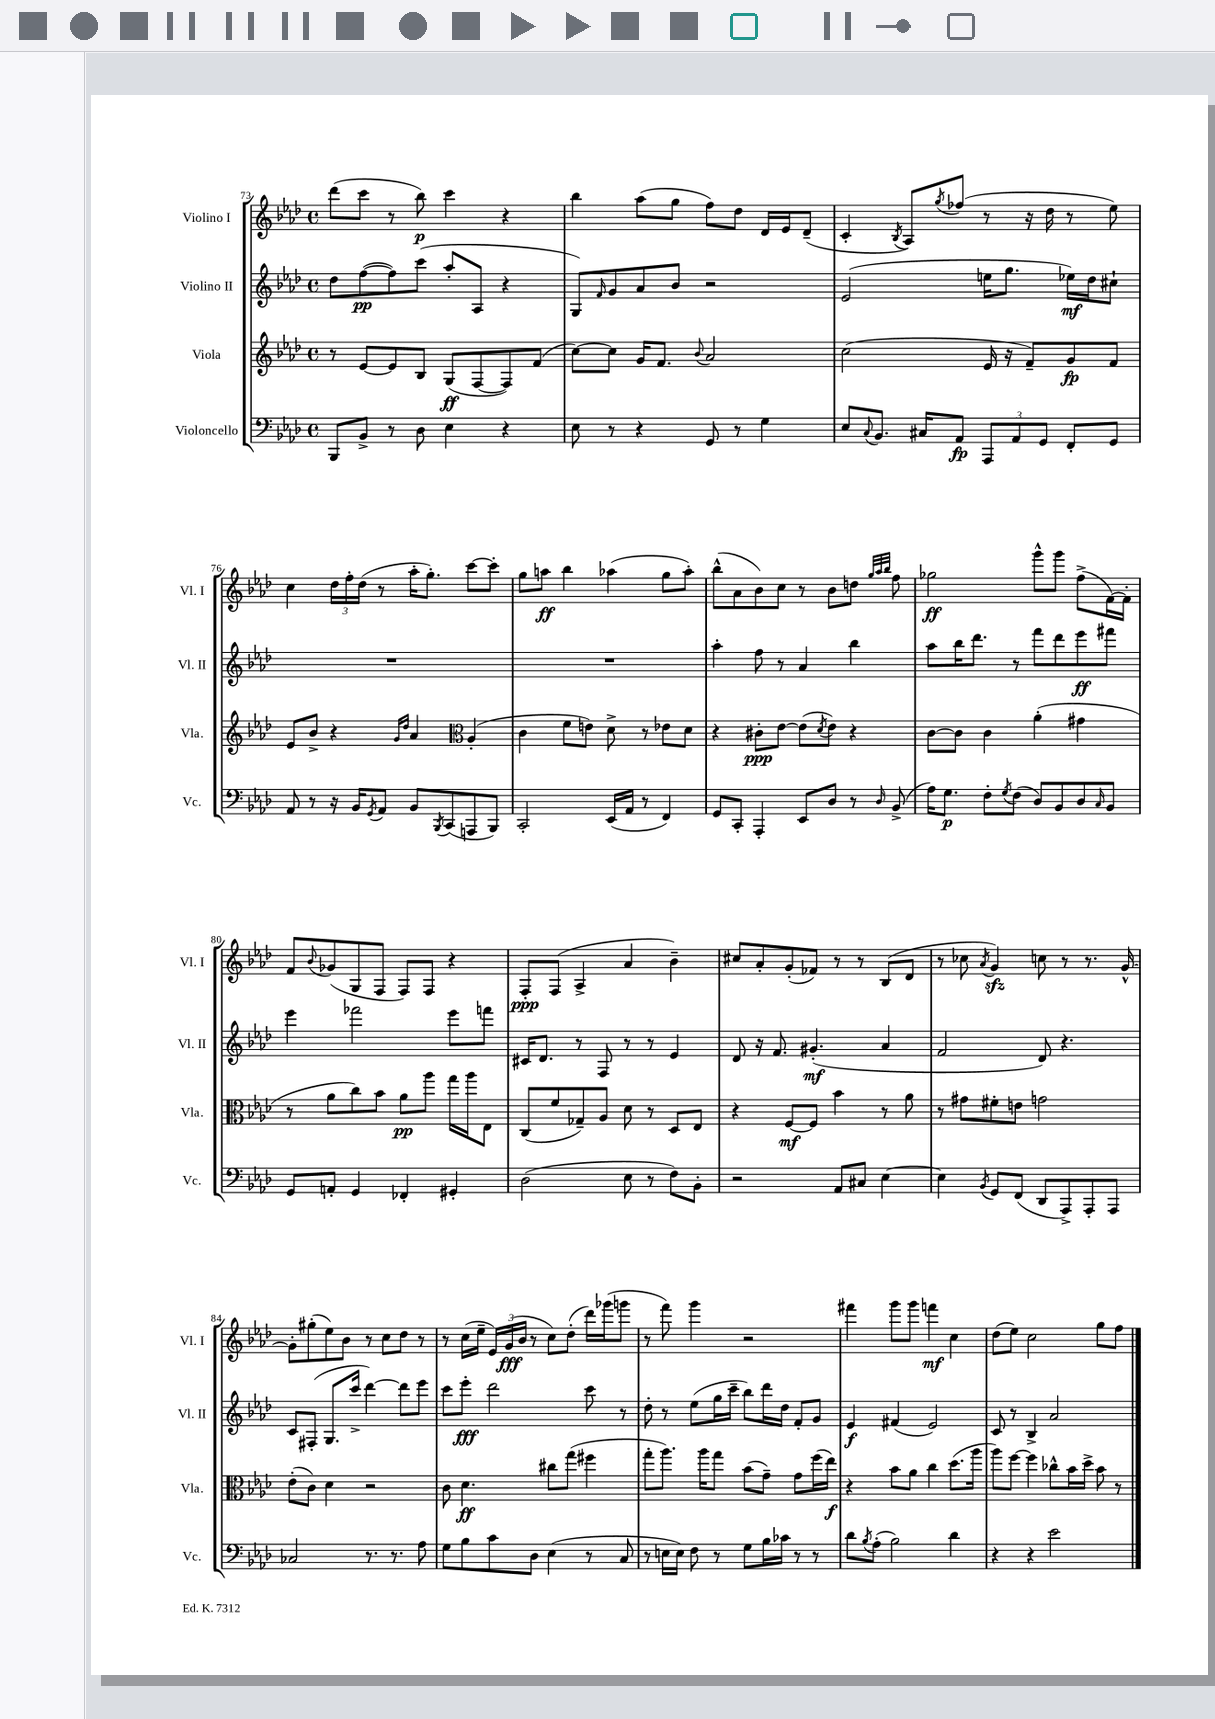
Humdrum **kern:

**kern	**dynam	**kern	**dynam	**kern	**dynam	**kern	**dynam
*part4	*part4	*part3	*part3	*part2	*part2	*part1	*part1
*staff4	*staff4	*staff3	*staff3	*staff2	*staff2	*staff1	*staff1
*I"Violoncello	*	*I"Viola	*	*I"Violino II	*	*I"Violino I	*
*I'Vc.	*	*I'Vla.	*	*I'Vl. II	*	*I'Vl. I	*
*clefF4	*	*clefG2	*	*clefG2	*	*clefG2	*
*k[b-e-a-d-]	*	*k[b-e-a-d-]	*	*k[b-e-a-d-]	*	*k[b-e-a-d-]	*
*M4/4	*	*M4/4	*	*M4/4	*	*M4/4	*
*met(c)	*	*met(c)	*	*met(c)	*	*met(c)	*
=73	=73	=73	=73	=73	=73	=73	=73
8BBB-/L	.	8r	.	8dd-\L	.	(8ddd-\L	.
8BB-^/J	.	[8e-/L	.	([8ff\	pp	8ccc\J	.
8r	.	8e-/]	.	8ff\])	.	8r	.
8D-\	.	8B-/J	.	(8ccc\J	.	8bb-\)	p
4E-\	.	(8G/L	ff	8aa-'/L	.	4ccc\	.
.	.	[8F/	.	8A-/J	.	.	.
4r	.	8F/])	.	4r	.	4r	.
.	.	(8f/J	.	.	.	.	.
=74	=74	=74	=74	=74	=74	=74	=74
8E-\	.	[8cc\L)	.	8G/L)	.	4bb-\	.
.	.	.	.	16qqf/	.	.	.
8r	.	8cc\J]	.	8g/	.	.	.
4r	.	16g/KL	.	8a-/	.	(8aa-\L	.
.	.	8.f/J	.	.	.	.	.
.	.	.	.	8b-/J	.	8gg\J	.
.	.	8qqb-/	.	.	.	.	.
8GG/	.	2a-/	.	2r	.	8ff\L)	.
8r	.	.	.	.	.	8dd-\J	.
4G\	.	.	.	.	.	16d-/LL	.
.	.	.	.	.	.	16e-/J	.
.	.	.	.	.	.	(8d-~/J	.
=75	=75	=75	=75	=75	=75	=75	=75
8E-/L	.	(2cc\	.	(2e-/	.	4c'/	.
8qqC/	.	.	.	.	.	.	.
8.BB-/J	.	.	.	.	.	.	.
.	.	.	.	.	.	8qB-/	.
.	.	.	.	.	.	8A-/L)	.
16C#X/KL	.	.	.	.	.	.	.
.	.	.	.	.	.	8qgg/	.
8AA-/J	fp	.	.	.	.	(8ff-X/J	.
12AAA-/L	.	16e-/	.	16een\KL	.	8r	.
.	.	16r	.	8.gg\J	.	.	.
12AA-/	.	.	.	.	.	.	.
.	.	8f~/L)	.	.	.	16r	.
12GG/J	.	.	.	.	.	.	.
.	.	.	.	.	.	16dd-\	.
8FF'/L	.	8g/	fp	16ee-X\LL)	mf	8r	.
.	.	.	.	16dd-\J	.	.	.
8GG/J	.	8f/J	.	8cc#X`\J	.	8ee-\)	.
!!LO:LB:g=z
=76	=76	=76	=76	=76	=76	=76	=76
8AA-/	.	8e-/L	.	1r	.	4cc\	.
8r	.	8b-^/J	.	.	.	.	.
16r	.	4r	.	.	.	24dd-\LL	.
.	.	.	.	.	.	24ff'\	.
16BB-/KL	.	.	.	.	.	.	.
.	.	.	.	.	.	(24dd-\JJ	.
8qGG/	.	.	.	.	.	.	.
8AA-/J	.	.	.	.	.	8r	.
.	.	16qqg/LL	.	.	.	.	.
.	.	16qqdd-/JJ	.	.	.	.	.
8BB-/L	.	4a-/	.	.	.	16aa-'\KL	.
.	.	.	.	.	.	8.gg'\J)	.
8qBBB-/	.	.	.	.	.	.	.
(8CC/	.	.	.	.	.	.	.
*	*	*clefC3	*	*	*	*	*
8AAAn/	.	(4A-'/	.	.	.	[8ccc\L	.
8BBB-/J)	.	.	.	.	.	8ccc'\J]	.
=77	=77	=77	=77	=77	=77	=77	=77
2CC'/	.	4c\	.	1r	.	8gg\L	.
.	.	.	.	.	.	8aan\J	ff
.	.	8f\L	.	.	.	4bb-\	.
.	.	8en\J)	.	.	.	.	.
(16EE-/LL	.	8d-^\	.	.	.	(4aa-X\	.
16AA-/JJ	.	.	.	.	.	.	.
8r	.	8r	.	.	.	.	.
4FF/)	.	8e-X\L	.	.	.	8gg\L	.
.	.	8d-\J	.	.	.	8aa-'\J)	.
=78	=78	=78	=78	=78	=78	=78	=78
8GG/L	.	4r	.	4aa-'\	.	(8bb-^^\L	.
8CC'/J	.	.	.	.	.	8a-\	.
4AAA-'/	.	8c#X'\L	ppp	8ff\	.	8b-\)	.
.	.	[8e-\J	.	8r	.	8cc\J	.
8EE-/L	.	(8e-\L]	.	4a-/	.	8r	.
.	.	8qd-/	.	.	.	.	.
8D-/J	.	8e-\J)	.	.	.	8b-\L	.
8r	.	4r	.	4bb-\	.	8ddn\J	.
.	.	.	.	.	.	32qqgg/LLL	.
.	.	.	.	.	.	32qqaa-/	.
16qqD-/	.	.	.	.	.	32qqbb-/JJJ	.
(8BB-^/	.	.	.	.	.	8ff\	.
=79	=79	=79	=79	=79	=79	=79	=79
16A-\KL)	.	[8c\L	.	8aa-\L	.	2gg-X\	ff
8.G\J	p	.	.	.	.	.	.
.	.	8c\J]	.	16bb-\K	.	.	.
.	.	.	.	8.ddd-\J	.	.	.
8F'\L	.	4c\	.	.	.	.	.
8qG/	.	.	.	.	.	.	.
(8F\J	.	.	.	8r	.	.	.
8D-/L)	.	(4a-'\	.	8fff\L	.	8ggg^^\L	.
8BB-/	.	.	.	8ddd-\	.	8ggg\J	.
8D-/	.	4g#X\	.	8eee-\	ff	(8ff^\L	.
16qqC/	.	.	.	.	.	.	.
8BB-/J	.	.	.	8fff#X\J	.	[16f\L)	.
.	.	.	.	.	.	16f'\JJ]	.
!!LO:LB:g=z
=80	=80	=80	=80	=80	=80	=80	=80
8GG/L	.	8r	.	4eee-\	.	8f/L	.
.	.	.	.	.	.	8qqb-/	.
8AAn'/J	.	8a-\L	.	.	.	(8g-X/	.
4GG/	.	8cc\)	.	2fff-X\	.	8G/	.
.	.	8b-\J	.	.	.	8F/J	.
4FF-X'/	.	8a-\L	pp	.	.	8F/L)	.
.	.	8aa-\J	.	.	.	8F/J	.
4GG#X'/	.	16gg\LL	.	8eee-\L	.	4r	.
.	.	16aa-\J	.	.	.	.	.
.	.	8E-\J	.	8fffn\J	.	.	.
=81	=81	=81	=81	=81	=81	=81	=81
(2D-\	.	(8C/L	.	16c#X/KL	.	8F'/L	ppp
.	.	.	.	8.d-/J	.	.	.
.	.	8f/	.	.	.	(8F/J	.
.	.	8G-X~/)	.	8r	.	4A-^/	.
.	.	8A-/J	.	8F/	.	.	.
8E-\	.	8d-\	.	8r	.	4a-/	.
8r	.	8r	.	8r	.	.	.
8F\L)	.	8D-/L	.	4e-/	.	4b-~\)	.
8BB-'\J	.	8E-/J	.	.	.	.	.
=82	=82	=82	=82	=82	=82	=82	=82
2r	.	4r	.	8d-/	.	8cc#X/L	.
.	.	.	.	16r	.	8a-'/	.
.	.	.	.	8.f/	.	.	.
.	.	[8F/L	mf	.	.	(8g'/	.
.	.	8F/J]	.	(4.g#X'/	mf	8f-X/J)	.
8AA-/L	.	4b-\	.	.	.	8r	.
8C#X/J	.	.	.	.	.	8r	.
[4E-\	.	8r	.	4a-/	.	(8B-/L	.
.	.	8a-\	.	.	.	8d-/J	.
=83	=83	=83	=83	=83	=83	=83	=83
4E-\]	.	8r	.	2f/	.	8r	.
.	.	8g#X\L	.	.	.	8cc-X\	.
8qBB-/	.	.	.	.	.	8qa-/	.
8GG/L	.	8f#X'\	.	.	.	4gzz/)	.
(8FF/J	.	8en\J	.	.	.	.	.
8DD-/L	.	2gn\	.	8d-/)	.	8ccn\	.
8AAA-^/)	.	.	.	4.r	.	8r	.
8AAA-'/	.	.	.	.	.	8.r	.
8AAA-/J	.	.	.	.	.	.	.
.	.	.	.	.	.	[16g^^/	.
!!LO:LB:g=z
=84	=84	=84	=84	=84	=84	=84	=84
2C-X/	.	(8e-'\L	.	8c/L	.	8g'\L]	.
.	.	8c\J)	.	(8F#X'/J	.	(8gg#X'\	.
.	.	4d-\	.	8.G/L	.	8ee-\)	.
.	.	.	.	.	.	8b-\J	.
.	.	.	.	16ccc^/Jk	.	.	.
8.r	.	2r	.	[4ddd-\)	.	8r	.
.	.	.	.	.	.	8cc\L	.
8.r	.	.	.	.	.	.	.
.	.	.	.	8ddd-\L]	.	8dd-\J	.
8A-\	.	.	.	8eee-\J	.	8r	.
=85	=85	=85	=85	=85	=85	=85	=85
8G\L	.	8c\	.	8ccc\L	.	8r	.
8B-\	.	4.d-\	ff	8eee-'\J	fff	(16cc\LL	.
.	.	.	.	.	.	16ee-~\JJ	.
8c\	.	.	.	2ddd-\	.	24e-/LL)	.
.	.	.	.	.	.	(24g/	fff
.	.	.	.	.	.	24b-/JJ	.
8D-\J	.	.	.	.	.	8r	.
(4E-\	.	8cc#X\L	.	.	.	8cc\L)	.
.	.	(8gg\J	.	.	.	(8dd-'\J	.
8r	.	4ff#X\	.	8ccc\	.	16ddd-\LL)	.
.	.	.	.	.	.	(16ggg-X\J	.
8C/	.	.	.	8r	.	8gggn\J	.
=86	=86	=86	=86	=86	=86	=86	=86
8r	.	8gg'\L	.	8dd-'\	.	8r	.
16En\LL	.	8.aa-\J)	.	8r	.	8fff\)	.
16E\JJ)	.	.	.	.	.	.	.
8F\	.	.	.	(8ee-\L	.	4ggg\	.
.	.	16aa-\KL	.	.	.	.	.
8r	.	8gg\J	.	16gg\L	.	.	.
.	.	.	.	16ccc~\JJ	.	.	.
8G\L	.	(8b-\L	.	8bb-\L)	.	2r	.
16B-\L	.	8g~\J)	.	16ddd-\L	.	.	.
16c-X\JJ	.	.	.	16dd-\JJ	.	.	.
8r	.	8g\L	.	8f'/L	.	.	.
8r	.	(16ff\L	.	8g/J	.	.	.
.	.	16ee-\JJ)	f	.	.	.	.
=87	=87	=87	=87	=87	=87	=87	=87
8d-\L	.	4r	.	4e-/	f	4fff#X\	.
8qB-/	.	.	.	.	.	.	.
(8A-'\J	.	.	.	.	.	.	.
2B-\)	.	8b-\L	.	(4f#X/	.	8ggg\L	.
.	.	8a-\J	.	.	.	8ggg\J	.
.	.	4cc\	.	2e-/)	.	4fffn\	mf
4d-\	.	(8.dd-\L	.	.	.	4cc\	.
.	.	16aa-\Jk	.	.	.	.	.
=88	=88	=88	=88	=88	=88	=88	=88
4r	.	8aa-\L)	.	8c/	.	(8dd-\L	.
.	.	[8ff\J	.	8r	.	8ee-\J)	.
4r	.	4ff\]	.	4B-^/	.	2cc\	.
2e-\	.	8cc-X^^\L	.	2a-/	.	.	.
.	.	16b-\L	.	.	.	.	.
.	.	16dd-^\JJ	.	.	.	.	.
.	.	8b-\	.	.	.	8gg\L	.
.	.	8r	.	.	.	8ff\J	.
==	==	==	==	==	==	==	==
*-	*-	*-	*-	*-	*-	*-	*-
